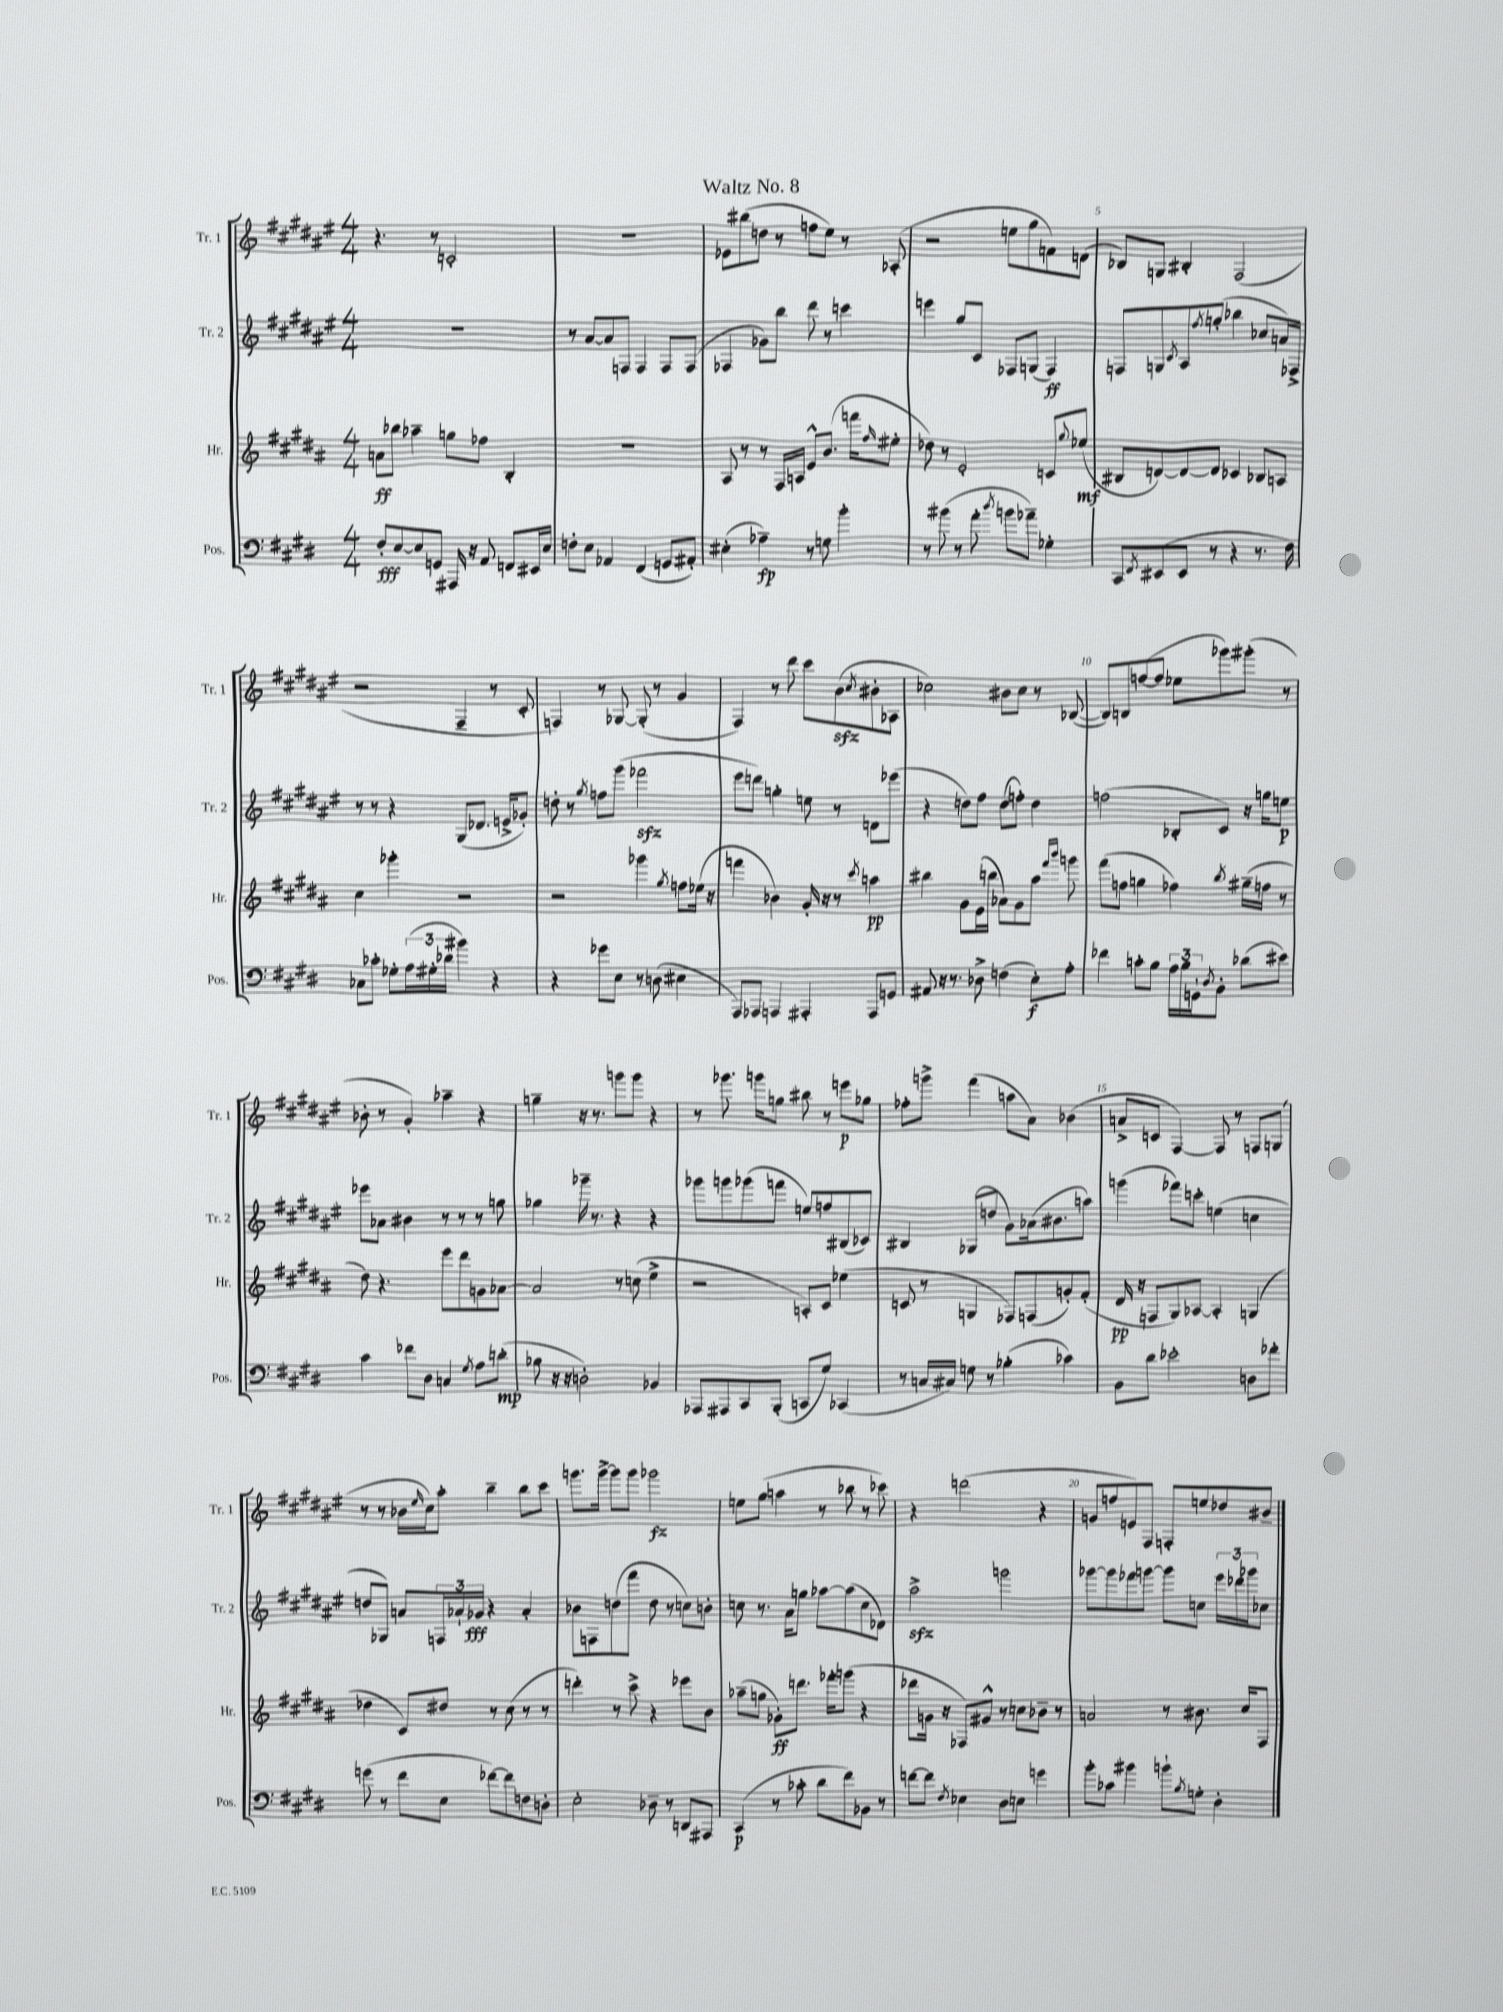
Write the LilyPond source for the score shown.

\header { title = "Waltz No. 8" }
<<
\new StaffGroup <<
\new Staff = "s0" \with { instrumentName = "Tr. 1" shortInstrumentName = "Tr. 1" } {
    \clef treble \key fis \major \numericTimeSignature \time 4/4
    r4. r8 c'2-. |
    R1 |
    ees'8 bis''8( d''8 r8 f''8 eis''8) r8 aes8-.( |
    r2 e''8 gis''8 f'8) d'8( |
    bes8) g8 bis4-. fis2( |
    r2 fis4-- r8 cis'8-. |
    f4) r8 ges8~ ges8-.( r8 gis'4 |
    fis4) r8 dis'''8 cis'''8 b'8\sfz( \acciaccatura { cis''8 } bis'8-. aes8 |
    ces''2) bis'8 ces''8 r8 bes8~( |
    bes8) b8 f''8~( f''8 ees''8 ges'''8) gis'''8-.( r8 |
    bes'8-. r8 gis'4-.) aes''4-- r4 |
    g''4-- r16 r8. g'''8 g'''8 r4 |
    r8 ges'''8. g'''16 g''8 bis''8 r8 e'''8\p ges''8 |
    fes''8-. g'''8-> fis'''4( a''8 ais'8) bes'4( |
    a'8-> c'8 fis4~) fis8 r8 f8 g8( |
    r8 r8 bes'16 \grace { eis''16 } cis''16) ais''8-. b''4-- b''8 cis'''8 |
    g'''8. g'''16~-> g'''8 g'''8 ges'''2\fz |
    e''8 gis''8( a''4 r8 bes''8 r8 ces'''8) |
    r4 d'''2( r4 |
    g'8 f''8 e'8) fis8 f8-. e''8 des''8 bis'8-- \bar "|." |
}
\new Staff = "s1" \with { instrumentName = "Tr. 2" shortInstrumentName = "Tr. 2" } {
    \clef treble \key fis \major \numericTimeSignature \time 4/4
    R1 |
    r8 ais'8~ ais'8 f8 f4 f8 f8( |
    fes4 ges'8) b''8 dis'''8 r8 c'''4 |
    e'''4 gis''8 cis'8 fes8 g8( fes4\ff) |
    f8 g8 \acciaccatura { cis'8 } ais8 \acciaccatura { fis''8 } g''8-.( bes''4 ces''8 a'16) fes16-> |
    r8 r8 r4 gis8( des'8. e'16-> ges'8-.) |
    d''8-. r8 \acciaccatura { gis''8 } f''8 gis'''8( fes'''2\sfz |
    eis'''8 d'''8) g''4-. e''8 r8 d'8 ees'''8( |
    r4 d''8) fis''8 d''8( f''8-.) d''4 |
    f''2( bes8-. cis'8) r16 g''16 e''8\p |
    ees'''8 aes'8 bis'4 r8 r8 r8 g''8 |
    ges''4 ges'''16-- r8. r4 r4 |
    ges'''8 g'''8 ges'''8( f'''8 e''8) f''8 bis8( ces'8) |
    bis4 ges8( d''8 gis'8) aes'16( bis'8. a''8) |
    g'''4( fes'''8) c'''8-. e''4( c''4 |
    d''8 ges8) a'8 \tuplet 3/2 { f16 aes'16-! ges'16\fff } r4 aes'4-. |
    bes'8 f8 d''8( fis'''8 d''8 r8 c''8) b'8-. |
    c''8 r8. ais'16 g''8 aes''8~ aes''8( c''8 des'8) |
    ais''2->\sfz g'''2 |
    ges'''8~ ges'''8 fes'''8 g'''8~ g'''8 c''8 \tuplet 3/2 { eis'''16 des'''16 ges'''16 } ces''8 \bar "|." |
}
\new Staff = "s2" \with { instrumentName = "Hr." shortInstrumentName = "Hr." } {
    \clef treble \key b \major \numericTimeSignature \time 4/4
    a'8\ff bes''8 aes''4-- g''8 fes''8 b4-. |
    R1 |
    ais8 r8 r8 fis16 a16 e'8-^ b'8.( f'''16 \grace { fis''16 } eis''8-. |
    des''8) r8 e'2-. c'8 \appoggiatura { gis''8 } ees''8\mf( |
    bis8 d'8~) d'8~ d'8 ces'4 bes8 a8 |
    cis''4 ges'''4-. r2 |
    r2 ges'''4 \acciaccatura { gis''8 } f''8 ees''16( r16 |
    f'''4 bes'4) gis'16-. r16 r8 \acciaccatura { cis'''8 } a''4\pp |
    bis''4 gis'8 e'16( b''16 aes'8) gis'8 ais''8 \grace { fis'''16 b'''16 } g'''8 |
    fis'''8( f''8 g''4 fes''4) \acciaccatura { b''8 } gis''16--( f''16 r8 |
    dis''8) r4. e'''8 dis'''8 g'8 aes'8~ |
    aes'2 r8 c''8( e''4-> |
    r2 a8-.) cis'8 ees''4( |
    c'8 r8 g4 fes8) f8( g'8-.) fis'8-.( |
    dis'16\pp r16 f8 gis8) aes8~ aes4-. g4( |
    des''4 cis'8) dis''8 r8 cis''8( r8 r8 |
    d'''4-.) r8 cis'''8-> r4 ees'''8 b'8 |
    aes''8--( g''8 ges'8-.\ff) d'''8. fes'''16-. g'''8( r4 |
    des'''8 g'16 r16 fes8) gis'8-^ r8 c''8 bes'8-- r8 |
    a'2 r8 bis'8. cis''16 fis8 \bar "|." |
}
\new Staff = "s3" \with { instrumentName = "Pos." shortInstrumentName = "Pos." } {
    \clef bass \key e \major \numericTimeSignature \time 4/4
    fis8-.\fff e8~ e8 g,8 ais,,16 r16 a,8 f,8 eis,16 e16 |
    f8-. e8 aes,4 fis,4( g,8 ais,8-.) |
    eis4-.( aes4--\fp) r8 g8 b'4-. |
    r8 bis'8( r8 a'8-. \acciaccatura { dis''8 } b'8 aes'8--) ges4-. |
    cis,8 \acciaccatura { fis,8 } eis,8( eis,8 r8 r4 r8. fis16) |
    ces8 ces'8-. ges8-. \tuplet 3/2 { a16( gis16-. des'16 } bis'4) r4 |
    r4 ges'8 e8 r8 d8( eis4 |
    a,,8) aes,,8 a,,4 ais,,4-. ais,,8 g,8 |
    ais,8 r16 r8. des8-> f4( e8-.\f) a8-. |
    fes'4 c'8-. b8 \tuplet 3/2 { a16 b16 g,16-! } \acciaccatura { dis8 } b,8-. des'8( eis'8) |
    cis'4 fes'8 dis8 c4 \acciaccatura { gis8 } a8 d'8-.\mp( |
    bes8 r16 r16 d2-.) bes,4 |
    aes,,8 ais,,8 cis,8 b,,8-.( c,8 gis8) ces,4( |
    r8 c16 cis16) g8 r8 bes4-.( ces'4) |
    b,8 dis'8 ees'2-. d8 fes'8-. |
    g'8( r8 fis'8 e8 fes'8~) fes'8 f8 d8-. |
    e2-. des8-- r8 d,8 ais,,8 |
    cis,4\p( r8 ces'8-. dis'8 fis'8) bes,8 r8 |
    f'8~ f'8 \acciaccatura { fis8 } ees4 dis8 e8 g'4 |
    b'8-. ces'8 bis'4 b'8-! \acciaccatura { b8 } g8-. dis4-. \bar "|." |
}
>>
>>
\layout { \context { \Score \override BarNumber.break-visibility = ##(#f #t #t) barNumberVisibility = #(every-nth-bar-number-visible 5) } }
